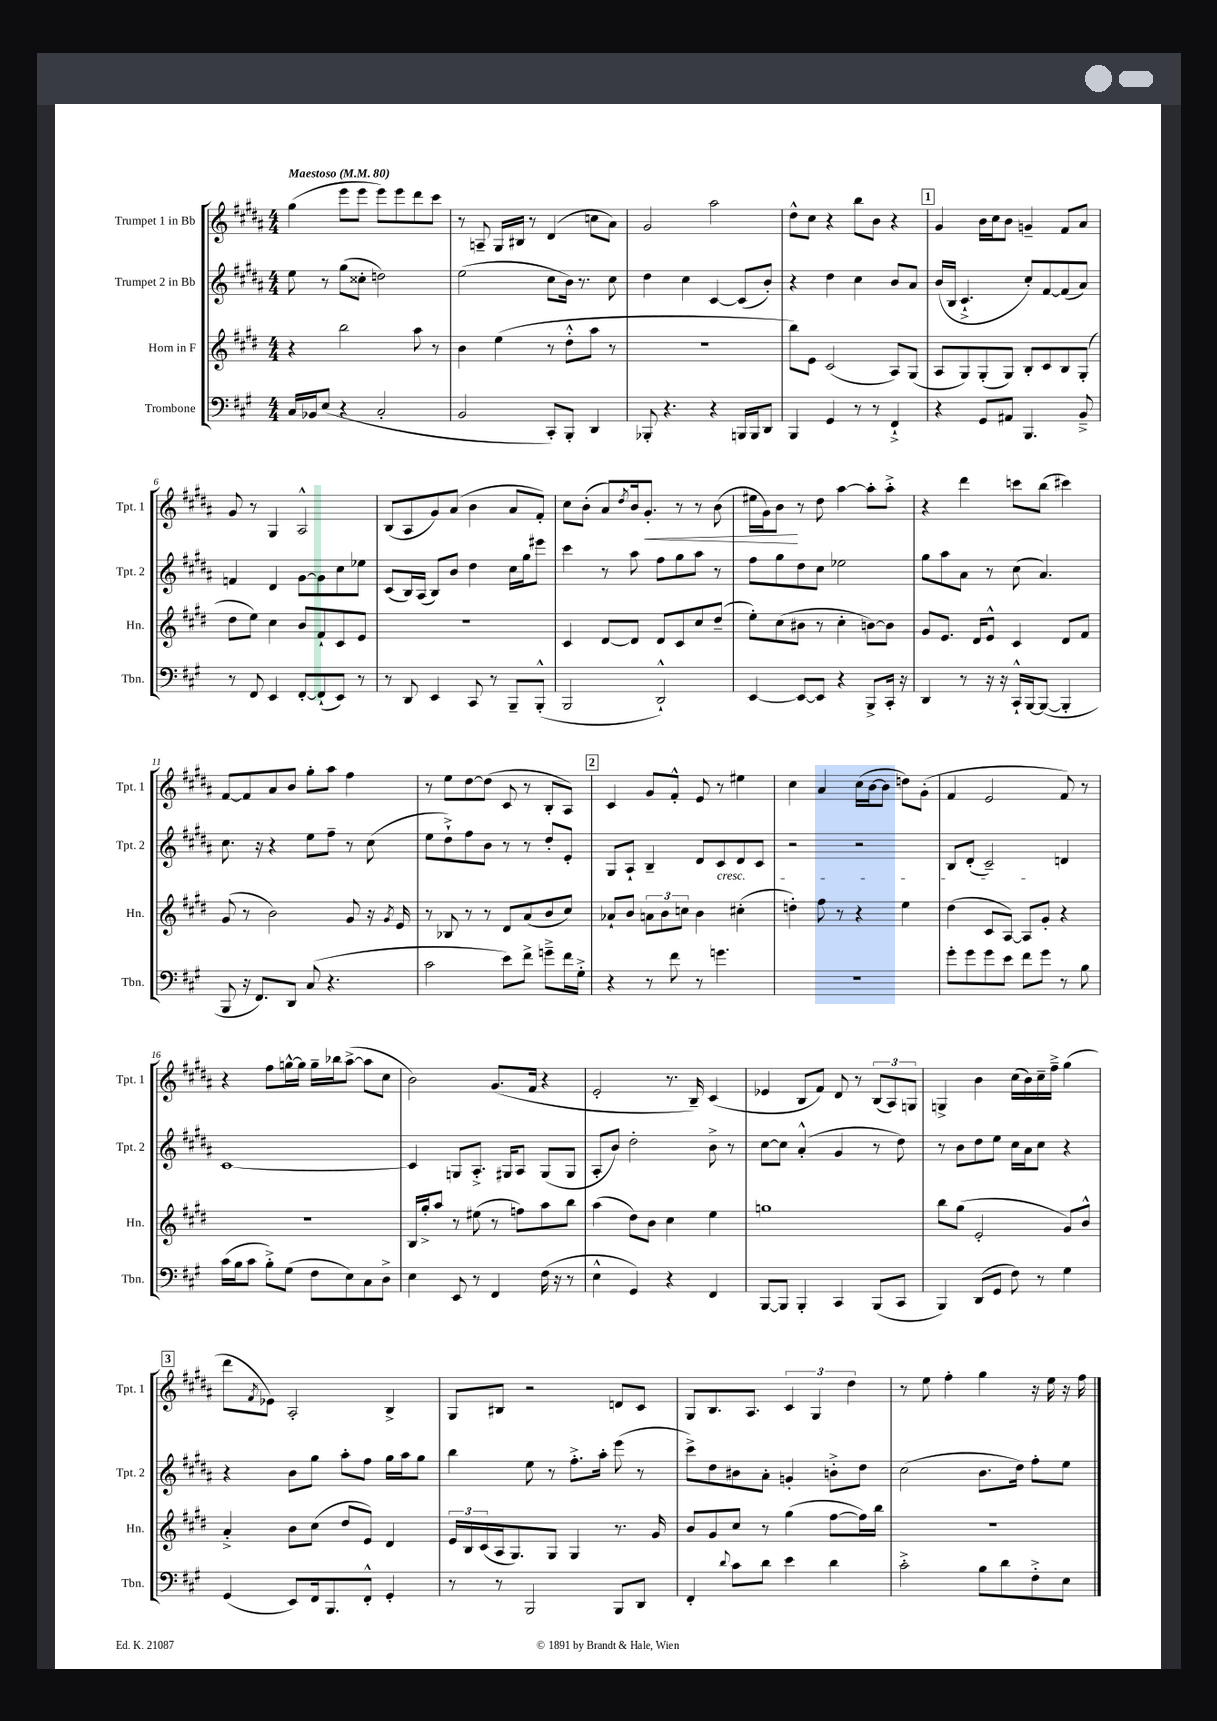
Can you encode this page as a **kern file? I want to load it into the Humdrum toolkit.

**kern	**kern	**kern	**kern	**dynam
*part4	*part3	*part2	*part1	*part1
*staff4	*staff3	*staff2	*staff1	*staff1
*I"Trombone	*I"Horn in F	*I"Trumpet 2 in Bb	*I"Trumpet 1 in Bb	*
*I'Tbn.	*I'Hn.	*I'Tpt. 2	*I'Tpt. 1	*
*clefF4	*clefG2	*clefG2	*clefG2	*
*k[f#c#g#]	*k[f#c#g#d#]	*k[f#c#g#d#a#]	*k[f#c#g#d#a#]	*
*M4/4	*M4/4	*M4/4	*M4/4	*
*MM80	*MM80	*MM80	*MM80	*
=1	=1	=1	=1	=1
!	!	!	!LO:TX:a:B:t=Maestoso	!
16C#/LL	4r	8ee\	(4gg#\	.
16BB-X/J	.	.	.	.
(8E/J	.	8r	.	.
4r	2bb\	(8gg#\L	8eee\L	.
.	.	8cc##X'\J	8eee\J	.
2C#'/	.	2ddn\)	8eee\L)	.
.	.	.	8eee\	.
.	8aa\	.	8ddd#\	.
.	8r	.	8ccc#\J	.
=2	=2	=2	=2	=2
2BB/	4b\	(2ee\	8r	.
.	.	.	8An~/	.
.	(4ee\	.	16G#/LL	.
.	.	.	16B#X/JJ	.
.	.	.	8r	.
8CC#'/L)	8r	8cc#\L	(4d#/	.
8BBB'/J	8dd#'^^\L	16b\Jk)	.	.
.	.	8.r	.	.
4DD/	8aa\J	.	8ccn\L	.
.	8r	8cc#\	8a#\J)	.
=3	=3	=3	=3	=3
8BBB-X'/	1r	4dd#\	2g#/	.
4.r	.	.	.	.
.	.	4cc#\	.	.
4r	.	[4c#/	2aa#\	.
16BBBn/LL	.	(8c#/L]	.	.
16BBB/J	.	.	.	.
8DD/J	.	8b'/J)	.	.
=4	=4	=4	=4	=4
4BBB/	8bb\L)	4r	8dd#^^\L	.
.	8e\J	.	8cc#\J	.
4GG#/	(2c#/	4dd#\	4r	.
8r	.	4cc#\	8bb\L	.
8r	.	.	8b\J	.
4FF#`^/	8A/L)	8b/L	4r	.
.	(8G#/J	8a#/J	.	.
!!LO:REH:place=s1:t=1
=5	=5	=5	=5	=5
4r	8A/L	(16b/LL	4g#/	.
.	.	16B/JJ	.	.
.	8G#/)	4.c#`^/	.	.
8GG#/L	(8G#'/	.	16b\LL	.
.	.	.	16cc#\J	.
8AA#X/J	8G#/J)	.	8b\J	.
4.BBB/	8B'/L	8cc#'/L)	4gn~/	.
.	8c#/	[8f#/	.	.
.	8B/	(8f#/]	8f#/L	.
8BB~^/	(8G#'/J	8a#/J)	8a#/J	.
!!LO:LB:g=z
=6	=6	=6	=6	=6
8r	8dd#\L	4fn/	8g#/	.
8FF#/	8ee\J)	.	8r	.
4EE/	4cc#\	4d#/	4G#/	.
[8FF#'/L	8b/L	[8g#\L	2A#^^/	.
(8FF#`/]	8f#`/	8g#\]	.	.
8EE/J)	8c#/	8cc#\	.	.
8r	8e/J	8ee-X\J	.	.
=7	=7	=7	=7	=7
8r	1r	(8c#/L	(8B/L	.
8DD/	.	16B/L)	8A#/	.
.	.	(16A#/JJ	.	.
4EE/	.	8B/L)	8g#/)	.
.	.	8b/J	(8a#/J	.
8CC#/	.	4dd#\	4b\	.
8r	.	.	.	.
8BBB~/L	.	16cc#\LL	8a#/L	.
.	.	16gg#\J	.	.
(8BBB'^^/J	.	8eee#X\J	8f#'/J)	.
=8	=8	=8	=8	=8
2BBB/	4c#/	4ccc#\	8cc#\L	.
.	.	.	(8b'\J	.
.	[8d#/L	8r	8a#/L)	.
.	.	.	8qdd#/	.
.	8d#/J]	8aa#\	16b/k	.
!	!	!	!	!LO:HP:b
.	.	.	8.g#'/J	<
2DD`^^/)	8d#/L	8ff#\L	.	.
.	8c#/	8gg#\	8r	.
.	8cc#/	8aa#\J	8r	.
.	(8dd#~/J	8r	(8b\	.
=9	=9	=9	=9	=9
[4EE/	8ee'\L)	8ff#\L	16ee#X\LL	.
.	.	.	16g#\J)	.
.	(8cc#\	8gg#\	8b\J	.
8EE/L_	8b#X\J	8dd#\	8r	[
8EE/J]	8r	8cc#\J	8dd#\	.
4r	4cc#'\	2ee-X\	[4aa#\	.
8BBB^/L	[8bn\L)	.	8aa#'\L]	.
16CC#'/Jk	8b\J]	.	8aa#'^\J	.
16r	.	.	.	.
=10	=10	=10	=10	=10
4DD/	8g#/L	8gg#\L	4r	.
.	8.e/J	8aa#\	.	.
8r	.	8a#\J	4ddd#\	.
.	16d#/KL	.	.	.
16r	8e^^/J	8r	.	.
16r	.	.	.	.
16CC#`^^/LL	4c#/	(8cc#\	8cccn\L	.
[16BBB/J	.	.	.	.
(8BBB/J_	.	4.a#/)	(8bb\J	.
4BBB'/]	8d#/L	.	4ccc#X\)	.
.	8f#/J	.	.	.
!!LO:LB:g=z
=11	=11	=11	=11	=11
8BBB/	(8g#/	8.cc#\	[8f#/L	.
16r	8r	.	8f#/]	.
8.FF#/L)	.	16r	.	.
.	2b\)	4r	8a#/	.
8DD/J	.	.	8b/J	.
(8C#/	.	8ee\L	8gg#'\L	.
4.r	.	8ff#~\J	8aa#\J	.
.	8g#/	8r	4ff#\	.
.	16r	(8cc#\	.	.
.	8qg#/	.	.	.
.	16e/	.	.	.
=12	=12	=12	=12	=12
2c#\	8r	8ee\L	8r	.
.	8B-X/	8dd#`^\)	8ee\L	.
.	8r	8ff#\	[8dd#\	.
.	8r	8b\J	(8dd#\J]	.
8e\L)	8d#/L	8r	8c#/	.
8f#^\J	(8a/	8r	8r	.
8gn~^\L	8b/	8dd#'/L	8B'/L	.
16f#\L	8cc#/J)	8e'/J	8A#/J)	.
16G#'^\JJ	.	.	.	.
!!LO:REH:place=s1:t=2
=13	=13	=13	=13	=13
4r	8a-X`/L	8G#/L	4c#/	.
.	8b/J	8A#`/J	.	.
8r	12an\L	4B~/	8g#/L	.
.	12b\	.	.	.
8f#\	.	.	8f#'^^/J	.
.	12ccn\J	.	.	.
8r	4b\	8d#/L	8e/	.
!	!	!LO:TX:b:i:t=cresc.	!	!
4.gn\	.	8c#/	8r	.
.	(4cc#X'\	8d#/	4ee#X\	.
.	.	8c#/J	.	.
=14	=14	=14	=14	=14
1r	4ddn'\)	2r	4cc#\	.
.	8ff#\	.	4a#/	.
.	8r	.	.	.
.	4r	2r	(16cc#\LL	.
.	.	.	[16b\J	.
.	.	.	8b\J]	.
.	4ee\	.	8ddn\L)	.
.	.	.	(8g#'\J	.
=15	=15	=15	=15	=15
8g#'\L	(4dd#\	8B/L	4f#/	.
8g#\	.	(8d#'/J	.	.
8g#\	8c#/L	2c#~/)	2e/	.
8e\J	[8A/J)	.	.	.
8f#\L	8A/L]	.	.	.
8g#\J	8g#'/J	.	.	.
8r	4r	4dn/	8f#/)	.
8B\	.	.	8r	.
!!LO:LB:g=z
=16	=16	=16	=16	=16
(16c#\LL	1r	[1c#	4r	.
16B\J	.	.	.	.
8c#\J	.	.	.	.
8B'^\L)	.	.	8ff#\L	.
(8G#\J	.	.	[16ggn^^\L	.
.	.	.	16gg\JJ]	.
8F#\L	.	.	16gg~\LL	.
.	.	.	16bb-X\J	.
8E\)	.	.	([8aa#^\J	.
8C#\	.	.	8aa#\L]	.
8D^\J	.	.	8cc#\J	.
=17	=17	=17	=17	=17
4E\	16B/LL	4c#/]	2b\)	.
.	16gg#'^/J	.	.	.
.	8aa/J	.	.	.
8EE/	8r	8Gn/L	.	.
8r	(8ee#X\	8.A#'^/J	.	.
4FF#/	8r	.	(8.g#/L	.
.	.	16G#X/KL	.	.
.	8ffn\L)	8A#/J	.	.
.	.	.	16f#/Jk	.
(16F#\	8aa\	(8G#/L	4r	.
16r	.	.	.	.
8r	8bb\J	8G#/J	.	.
=18	=18	=18	=18	=18
4E^^\	(4aa\	8A#'/L	2e'/	.
.	.	8b/J)	.	.
4GG#/)	8dd#\L)	2dd#'\	.	.
.	8b\J	.	.	.
4r	4cc#\	.	8.r	.
.	.	.	16B~/)	.
4FF#/	4ee\	8b^\	(4c#/	.
.	.	8r	.	.
=19	=19	=19	=19	=19
[8BBB/L	1ggn	[8cc#\L	4e-X/	.
8BBB/J]	.	8cc#\J]	.	.
4BBB'/	.	(4a#'^^/	8B/L	.
.	.	.	8f#/J)	.
4CC#/	.	4g#/	8d#/	.
.	.	.	8r	.
(8BBB/L	.	8r	(12B/L	.
.	.	.	12A#/)	.
8CC#/J	.	8dd#\)	.	.
.	.	.	12Gn/J	.
=20	=20	=20	=20	=20
4BBB/)	8bb\L	8r	4Gn^/	.
.	(8gg#\J	8b\L	.	.
(8DD/L	2e'/	8dd#\	4b\	.
8GG#/J	.	8ee\J	.	.
8F#\)	.	16cc#\LL	(16cc#\LL	.
.	.	16a#\J	16b\)	.
8r	.	8cc#\J	16cc#~\	.
.	.	.	16ff#~^\JJ	.
4G#\	8g#/L)	4r	(4gg#\	.
.	8b^^/J	.	.	.
!!LO:LB:g=z
!!LO:REH:place=s1:t=3
=21	=21	=21	=21	=21
(4GG#/	4a'^/	4r	8ddd#\L	.
.	.	.	8qf#/	.
.	.	.	8e-X\J)	.
8EE/L)	8b\L	8b\L	2A#'/	.
16FF#/k	(8cc#\J	8gg#\J	.	.
8.BBB/	.	.	.	.
.	8dd#/L	8aa#'\L	.	.
8FF#'^^/J	8e/J)	8ff#\J	.	.
4GG#'/	4d#/	16gg#\LL	4B^/	.
.	.	16aa#\J	.	.
.	.	8gg#\J	.	.
=22	=22	=22	=22	=22
8r	24e/LL	4bb\	8G#/L	.
.	24B/	.	.	.
.	(24c#/	.	.	.
8r	16A/J	.	8B#X/J	.
.	8.G#/)	.	.	.
2BBB/	.	8ee\	2r	.
.	8G#/J	8r	.	.
.	4G#/	8.ff#'^\L	.	.
.	.	16aa#'\Jk	.	.
8BBB/L	8.r	(8eee\	8dn/L	.
8DD/J	.	8r	8c#/J	.
.	16g#/	.	.	.
=23	=23	=23	=23	=23
4FF#'/	8b/L	8ccc#^\L)	8G#/L	.
.	8g#/	8dd#\	8.B/	.
8qqd/	.	.	.	.
8c#\L	8cc#/J	8b#X\	.	.
.	.	.	8.A#/J	.
8d\J	8r	8a#'\J	.	.
4e\	(4gg#\	4gn'/	6c#/	.
.	.	.	6G#/	.
4d\	[8ff#\L	8bn'^\L	.	.
.	.	.	6dd#\	.
.	16ff#\L])	8dd#\J	.	.
.	16bb\JJ	.	.	.
=24	=24	=24	=24	=24
2c#'^\	1r	(2cc#\	8r	.
.	.	.	8ee\	.
.	.	.	4ff#'\	.
8B\L	.	8.b\L	4gg#\	.
8d\	.	.	.	.
.	.	16dd#\Jk)	.	.
8F#'^\	.	8ff#'\L	16r	.
.	.	.	16ee\	.
8E\J	.	8ee\J	16r	.
.	.	.	16ff#\	.
==	==	==	==	==
*-	*-	*-	*-	*-
